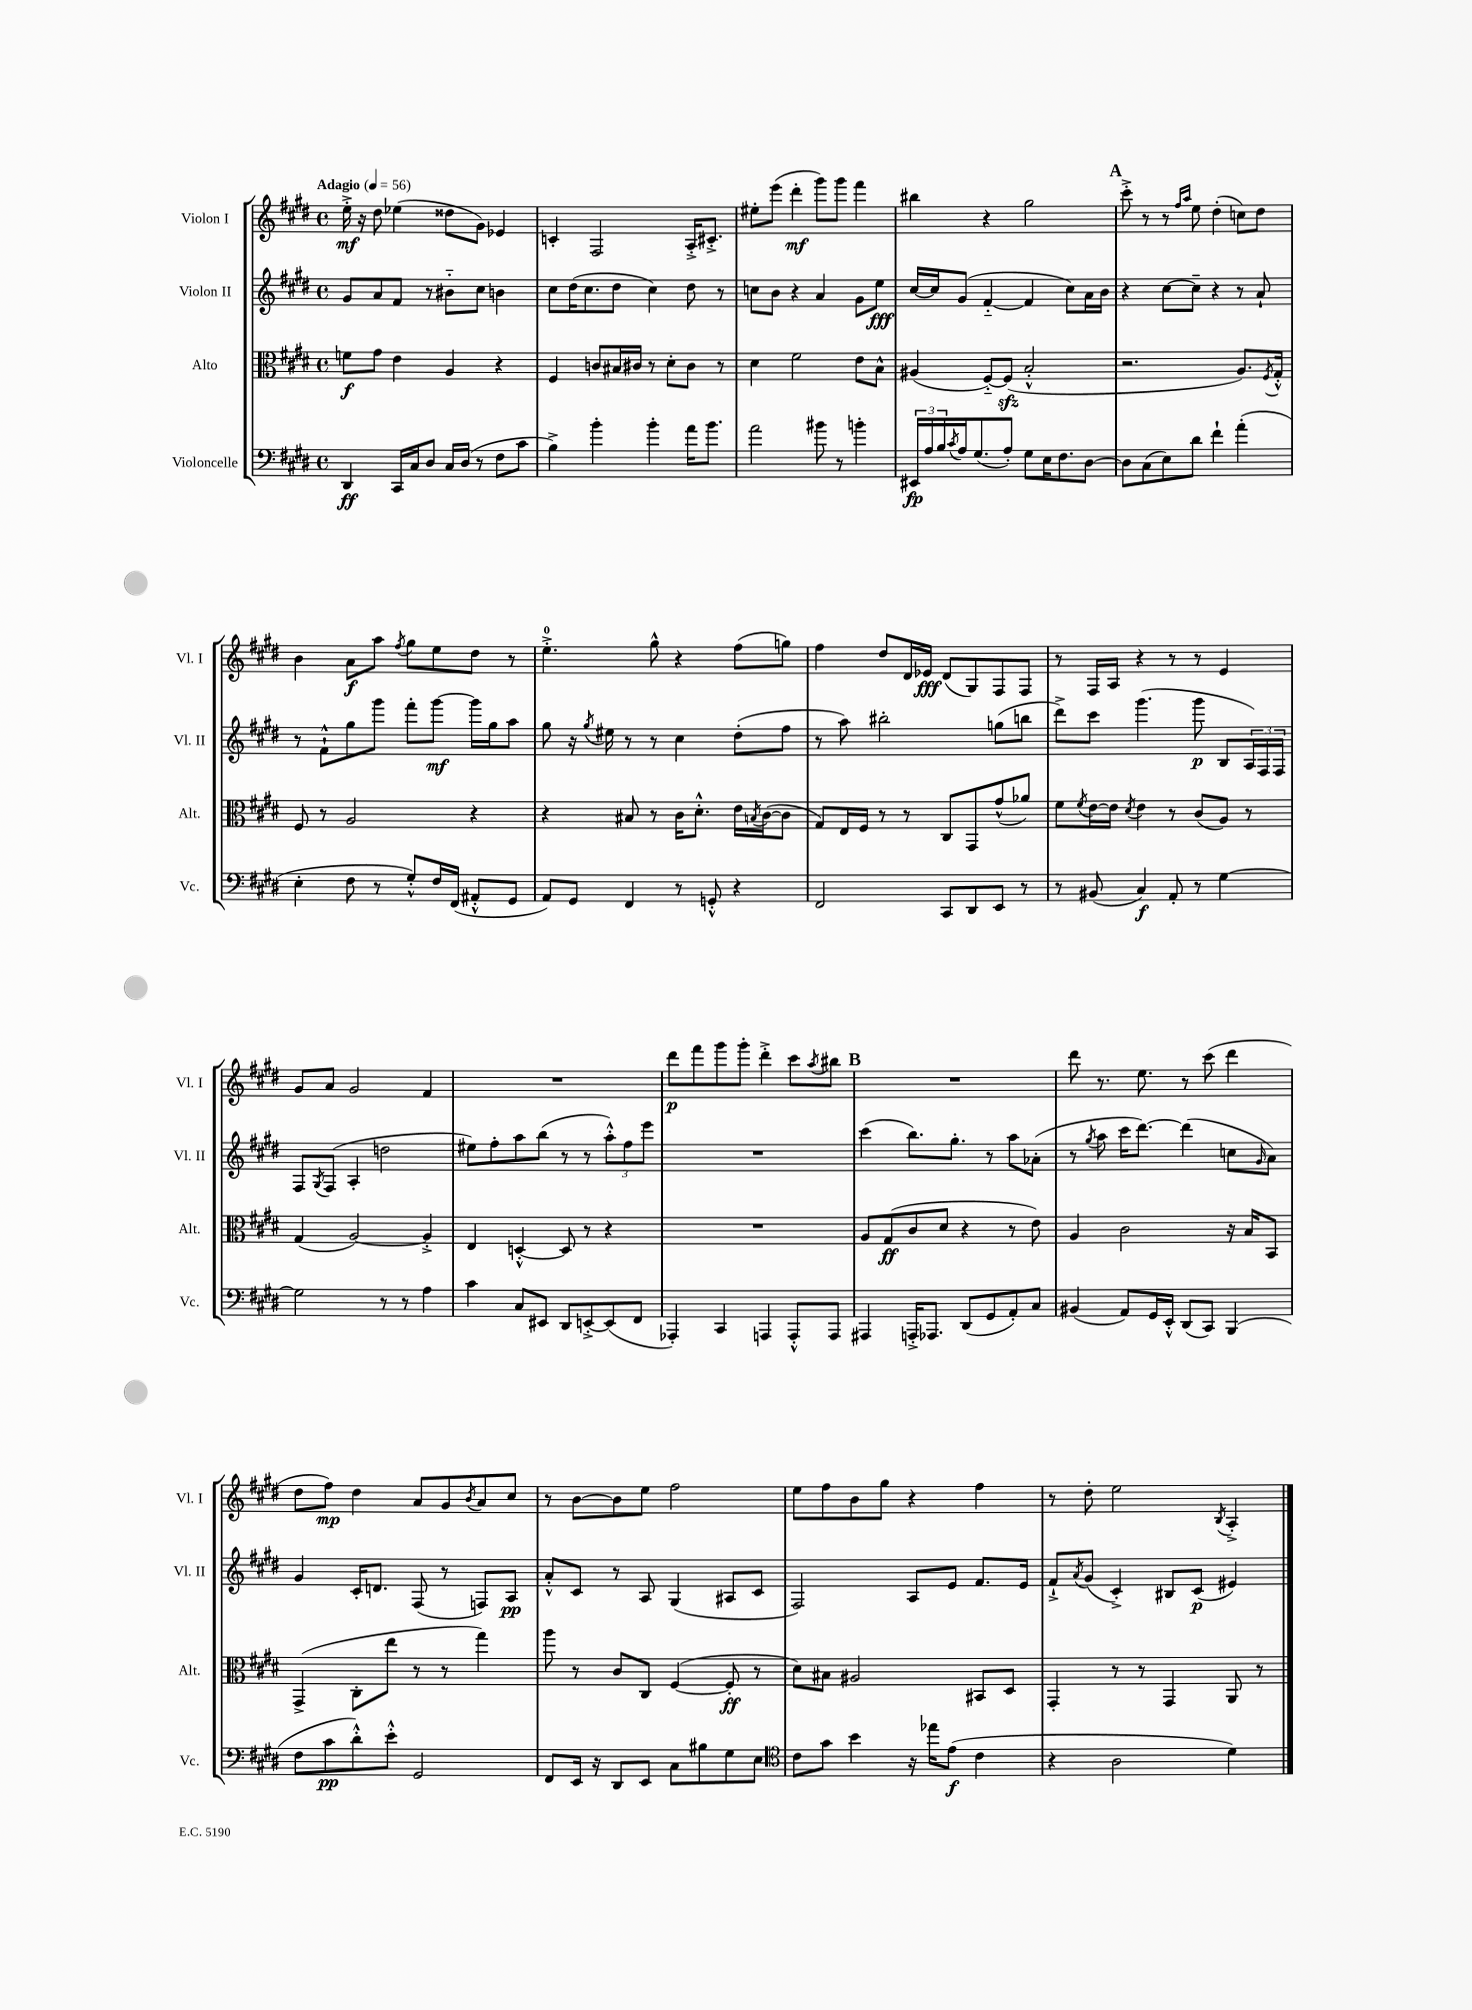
<<
\new StaffGroup <<
\new Staff = "s0" \with { instrumentName = "Violon I" shortInstrumentName = "Vl. I" } {
    \clef treble \key e \major \defaultTimeSignature \time 4/4 \tempo "Adagio" 4 = 56
    e''16-.->\mf r16 dis''8 ees''4( disis''8 gis'8) ees'4 |
    c'4-. fis2 a16-.-> cis'8.-.-> |
    eis''8-. e'''8( dis'''4-.\mf gis'''8) gis'''8 fis'''4 |
    bis''4 r4 gis''2 |
    \mark \markup { \bold "A" } cis'''8-.-> r8 r8 \grace { fis''16 a''16 } e''8 dis''4-.( c''8) dis''8 |
    b'4 a'8\f a''8 \acciaccatura { fis''8 } gis''8 e''8 dis''8 r8 |
    e''4.-0-.-> gis''8-^ r4 fis''8( g''8) |
    fis''4 dis''8 dis'16 ees'16\fff dis'8( gis8) fis8 fis8 |
    r8 fis16 a16 r4 r8 r8 e'4 |
    gis'8 a'8 gis'2 fis'4 |
    R1 |
    dis'''8\p fis'''8 gis'''8 gis'''8-. dis'''4-.-> cis'''8 \acciaccatura { a''8 } bis''8 |
    \mark \markup { \bold "B" } R1 |
    dis'''8 r8. e''8. r8 cis'''8( dis'''4 |
    dis''8 fis''8\mp) dis''4 a'8 gis'8 \acciaccatura { b'8 } a'8 cis''8 |
    r8 b'8~ b'8 e''8 fis''2 |
    e''8 fis''8 b'8 gis''8 r4 fis''4 |
    r8 dis''8-. e''2 \acciaccatura { b8 } a4-.-> \bar "|." |
}
\new Staff = "s1" \with { instrumentName = "Violon II" shortInstrumentName = "Vl. II" } {
    \clef treble \key e \major \defaultTimeSignature \time 4/4
    gis'8 a'8 fis'8 r8 bis'8-_ cis''8 b'4 |
    cis''8 dis''16( cis''8. dis''8 cis''4) dis''8 r8 |
    c''8 b'8 r4 a'4 gis'8 e''8\fff |
    cis''16~ cis''16 gis'8( fis'4~-_ fis'4 cis''8) a'16 b'16 |
    \mark \markup { \bold "A" } r4 cis''8~ cis''8-- r4 r8 a'8-! |
    r8 fis'8-!-^ gis''8 gis'''8 fis'''8-. gis'''8~\mf gis'''16 gis''16 a''8 |
    gis''8 r16 \acciaccatura { gis''8 } eis''16 r8 r8 cis''4 dis''8-.( fis''8 |
    r8 a''8) bis''2-. g''8( b''8 |
    dis'''8->) cis'''8 gis'''4.( gis'''8\p b8 \tuplet 3/2 { a16) fis16 fis16 } |
    fis8 \acciaccatura { gis8 } fis8( a4-. d''2 |
    eis''8) fis''8-. a''8 b''8( r8 r8 \tuplet 3/2 { a''8-.-^) fis''8 e'''8 } |
    R1 |
    \mark \markup { \bold "B" } cis'''4( b''8.) gis''8.-. r8 a''8 aes'8-.( |
    r8 \acciaccatura { gis''8 } a''8 cis'''16 dis'''8.~) dis'''4( c''8 \grace { gis'16 } a'8) |
    gis'4 cis'16-. d'8. fis8( r8 f8) a8\pp |
    a'8-.-^ cis'8 r8 a8 gis4( ais8 cis'8 |
    fis2) a8 e'8 fis'8. e'16 |
    fis'8-!-> \acciaccatura { a'8 } gis'8( cis'4-.->) bis8 cis'8\p( eis'4) \bar "|." |
}
\new Staff = "s2" \with { instrumentName = "Alto" shortInstrumentName = "Alt." } {
    \clef alto \key e \major \defaultTimeSignature \time 4/4
    f'8\f gis'8 e'4 a4 r4 |
    fis4 c'8 bis16 cis'16 r8 dis'8-. cis'8 r8 |
    dis'4 fis'2 e'8 b8-^ |
    ais4( fis8~-_) fis8\sfz( b2-.-^ |
    \mark \markup { \bold "A" } r2. a8.) \acciaccatura { fis8 } gis16-.-^ |
    fis8 r8 a2 r4 |
    r4 bis8 r8 cis'16 dis'8.-.-^ e'16 \acciaccatura { b8 } cis'16~( cis'8 |
    gis8) e16 fis16 r8 r8 cis8 gis,8 gis'8-^( aes'8) |
    fis'8 \acciaccatura { fis'8 } e'16~ e'16 \acciaccatura { dis'8 } e'4 r8 cis'8( a8) r8 |
    gis4( a2~) a4-.-> |
    e4 d4~-.-^ d8 r8 r4 |
    R1 |
    \mark \markup { \bold "B" } a8 gis8\ff( cis'8 dis'8 r4 r8 e'8) |
    a4 cis'2 r16 b16 b,8 |
    gis,4->( cis8-. e''8 r8 r8 gis''4) |
    a''8 r8 cis'8 cis8 fis4~( fis8-.\ff r8 |
    dis'8) bis8 ais2 bis,8 dis8 |
    gis,4-. r8 r8 gis,4 a,8 r8 \bar "|." |
}
\new Staff = "s3" \with { instrumentName = "Violoncelle" shortInstrumentName = "Vc." } {
    \clef bass \key e \major \defaultTimeSignature \time 4/4
    dis,4\ff cis,16 cis16 dis8 cis16 dis16( r8 fis8 cis'8 |
    b4->) b'4-. b'4-. a'16 b'8. |
    a'2 bis'8 r8 b'4-. |
    \tuplet 3/2 { eis,16\fp a16 b16 } \acciaccatura { cis'8 } a16 gis8.( a8-.) gis8 e16 fis8. dis8~ |
    \mark \markup { \bold "A" } dis8 cis8( e8) dis'8 fis'4-! a'4-.( |
    e4-. fis8 r8 gis8-.-^) fis16 fis,16( ais,8-.-^ gis,8 |
    a,8) gis,8 fis,4 r8 g,8-.-^ r4 |
    fis,2 cis,8 dis,8 e,8 r8 |
    r8 bis,8( cis4\f) a,8-. r8 gis4~ |
    gis2 r8 r8 a4 |
    cis'4 cis8 eis,8 dis,8 e,8~-.-> e,8( fis,8 |
    aes,,4-.) cis,4 a,,4 a,,8-.-^ a,,8 |
    \mark \markup { \bold "B" } ais,,4 a,,16-.-> aes,,8. dis,8( gis,8 a,8-.) cis8 |
    bis,4( a,8) gis,16 e,16-.-^ dis,8( cis,8) b,,4( |
    fis8 cis'8\pp dis'8-.-^) e'8-.-^ gis,2 |
    fis,8 e,16 r16 dis,8 e,8 cis8 bis8 gis8 e8 |
    \clef tenor cis'8 gis'8 b'4 r16 ees''16 e'8\f( cis'4 |
    r4 a2 dis'4) \bar "|." |
}
>>
>>
\layout { \context { \Score \remove "Bar_number_engraver" } }
